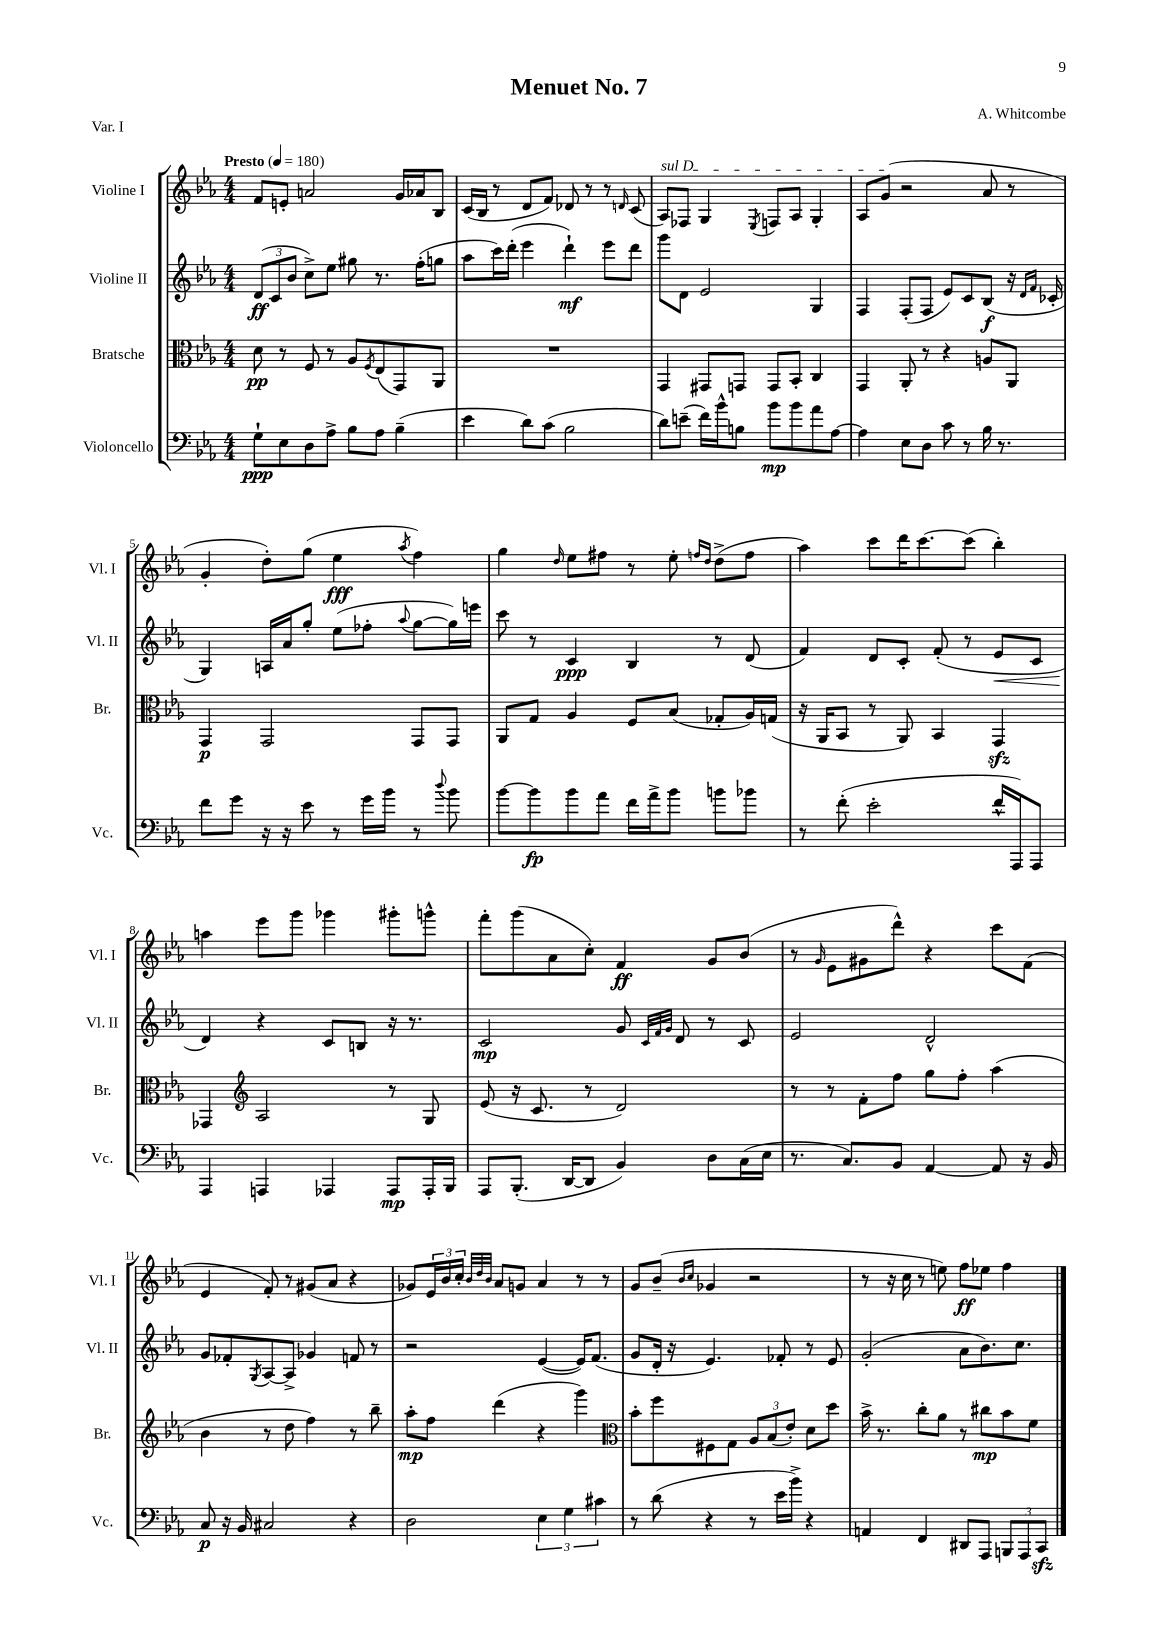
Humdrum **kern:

**kern	**kern	**kern	**kern
*staff4	*staff3	*staff2	*staff1
*clefF4	*clefC3	*clefG2	*clefG2
*k[b-e-a-]	*k[b-e-a-]	*k[b-e-a-]	*k[b-e-a-]
*M4/4	*M4/4	*M4/4	*M4/4
*MM180	*MM180	*MM180	*MM180
8G`\L	8d\	(12d/L	8f/L
.	.	12c/	.
8E-\	8r	.	8e'/J
.	.	12b-/J	.
8D\	8F/	8cc^\L)	2a/
8A-^\J	8r	8ee-\J	.
8B-\L	8A-/L	8gg#\	.
.	8qF/	.	.
8A-\J	(8E-/	8.r	.
(4B-~\	8GG/)	.	16g/LL
.	.	(16ff'\LK	16a-/J
.	8AA-/J	8gg\J	8B-/J
=	=	=	=
4e-\	1r	8aa-\L	(16c/LL
.	.	.	16B-/JJ
.	.	16ccc\L)	8r
.	.	(16ddd'\JJ	.
8d\L)	.	4eee-\	8d/L
(8c\J	.	.	8f/J)
2B-\	.	4ddd`\)	8d-/
.	.	.	8r
.	.	8eee-\L	8r
.	.	.	16qqd/
.	.	8ddd\J	(8c/
=	=	=	=
8d\L)	4GG/	8ggg\L	8A-/L)
(8e~\J	.	8d\J	8F-/J
16f\LL)	8GG#/L	2e-/	4G/
16b-^^\J	.	.	.
8B\J	8GG/J	.	.
.	.	.	8qE-/
8b-\L	8GG/L	.	8F/L
8b-\	8BB-'/J	.	8A-/J
8a-\	4C/	4G/	4G'/
[8A-\J	.	.	.
=	=	=	=
4A-\]	4GG/	4F/	8A-/L
.	.	.	(8g/J
8E-\L	8AA-'/	(8F'/L	2r
8D\J	8r	8F/J	.
8c\	4r	8e-/L)	.
8r	.	8c/	.
16B-\	8A/L	(8B-/J	8a-/
8.r	.	.	.
.	8AA-/J	16r	8r
.	.	16qqd/LL	.
.	.	16qqf/JJ	.
.	.	16c-'/	.
=	=	=	=
8f\L	4GG/	4G/)	4g'/
8g\J	.	.	.
16r	2GG/	16A/LL	8dd'\L)
16r	.	16a-/J	.
8e-\	.	8gg'/J	(8gg\J
8r	.	(8ee-\L	4ee-\
16g\LL	.	8ff-'\J	.
16b-\JJ	.	.	.
.	.	8qqaa-/	8qaa-/
8r	8GG/L	[8gg\L	4ff\)
8qqdd/	.	.	.
8b-\	8GG/J	16gg\]L)	.
.	.	16eee\JJ	.
=	=	=	=
[8b-\L	8AA-/L	8ccc\	4gg\
8b-\]	8G/J	8r	.
.	.	.	16qqdd/
8b-\	4A-/	4c/	8ee-\L
8a-\J	.	.	8ff#\J
16f\LL	8F/L	4B-/	8r
16a-^\J	.	.	.
8b-\J	(8B-/J	.	8ee-'\
.	.	.	16qqff/LL
.	.	.	16qqdd/JJ
8b\L	8G-'/L	8r	(8dd^\L
8b-\J	16A-/L)	(8d/	8ff\J
.	(16G/JJ	.	.
=	=	=	=
8r	16r	4f/)	4aa-\)
.	16AA-/LK	.	.
(8f'\	8BB-/J	.	.
2e-'\	8r	8d/L	8ccc\L
.	8AA-/)	8c'/J	16ddd\K
.	.	.	[8.ccc\
.	4BB-/	(8f'/	.
.	.	8r	(8ccc\]J
16f^^/LL	4GG/	8e-/L	4bb-'\)
16AAA-/J)	.	.	.
8AAA-/J	.	8c/J	.
=	=	=	=
4AAA-/	4GG-/	4d/)	4aa\
*	*clefG2	*	*
4AAA/	2A-/	4r	8eee-\L
.	.	.	8ggg\J
4AAA-/	.	8c/L	4ggg-\
.	.	8B/J	.
8AAA-/L	8r	16r	8ggg#'\L
.	.	8.r	.
16AAA-'/L	8G/	.	8ggg^^\J
16BBB-/JJ	.	.	.
=	=	=	=
8AAA-/L	(8e-/	2c/	8fff'\L
(8.BBB-'/J	16r	.	(8ggg\
.	8.c/	.	.
.	.	.	8a-\
[16DD/LK	.	.	.
8DD/]J	8r	.	8cc'\J)
4BB-/)	2d/)	8g/	4f/
.	.	32qqc/LLL	.
.	.	32qqf/	.
.	.	32qqg/JJJ	.
.	.	8d/	.
8D\L	.	8r	8g/L
(16C\L	.	8c/	(8b-/J
16E-\JJ	.	.	.
=	=	=	=
8.r	8r	2e-/	8r
.	.	.	16qqg/
.	8r	.	8e-\L
8.C/L)	.	.	.
.	8f'\L	.	8g#\
8BB-/J	8ff\J	.	8ddd^^\J)
[4AA-/	8gg\L	2d^^/	4r
.	8ff'\J	.	.
8AA-/]	(4aa-\	.	8ccc\L
16r	.	.	(8f\J
16BB-/	.	.	.
=	=	=	=
8C/	4b-\	8g/L	4e-/
16r	.	8f-'/	.
16BB-/	.	.	.
.	.	8qG/	.
2C#/	8r	[8A-/	8f'/)
.	8dd\	8A-^/]J	8r
.	4ff\)	4g-/	(8g#/L
.	.	.	8a-/J
4r	8r	8f/	4r
.	8bb-~\	8r	.
=	=	=	=
2D\	8aa-'\L	2r	8g-/L)
.	8ff\J	.	24e-/L
.	.	.	24b-/
.	.	.	24cc'/JJ
.	.	.	32qqb-/LLL
.	.	.	32qqdd/
.	.	.	32qqb-/JJJ
.	(4ddd\	.	8a-/L
.	.	.	8g/J
6E-\	4r	([4e-/	4a-/
6G\	.	.	.
.	4ggg\)	16e-/]LK)	8r
.	.	(8.f/J	.
6c#\	.	.	.
.	.	.	8r
=	=	=	=
*	*clefC3	*	*
8r	8b-'\L	8g/L	8g/L
(8d\	8ff\	16d'/Jk	(8b-~/J
.	.	16r	.
.	.	.	16qqb-/LL
.	.	.	16qqcc/JJ
4r	8F#\	4.e-/)	4g-/
.	8G\J	.	.
8r	12A-/L	.	2r
.	(12B-/	.	.
16e-\LL	.	8f-'/	.
.	12e-'/J)	.	.
16b-^\JJ)	.	.	.
4r	8d\L	8r	.
.	8dd\J	8e-/	.
=	=	=	=
4AA/	16b-^\	(2g'/	8r
.	8.r	.	.
.	.	.	16r
.	.	.	16cc\
4FF/	8cc'\L	.	8r
.	8a-\J	.	8ee\)
8DD#/L	8r	8a-\L	8ff\L
8AAA-/J	8cc#\L	8.b-\)	8ee-\J
12BBB/L	8b-\	.	4ff\
.	.	8.cc\J	.
12AAA-/	.	.	.
.	8f\J	.	.
12CC/J	.	.	.
==	==	==	==
*-	*-	*-	*-
